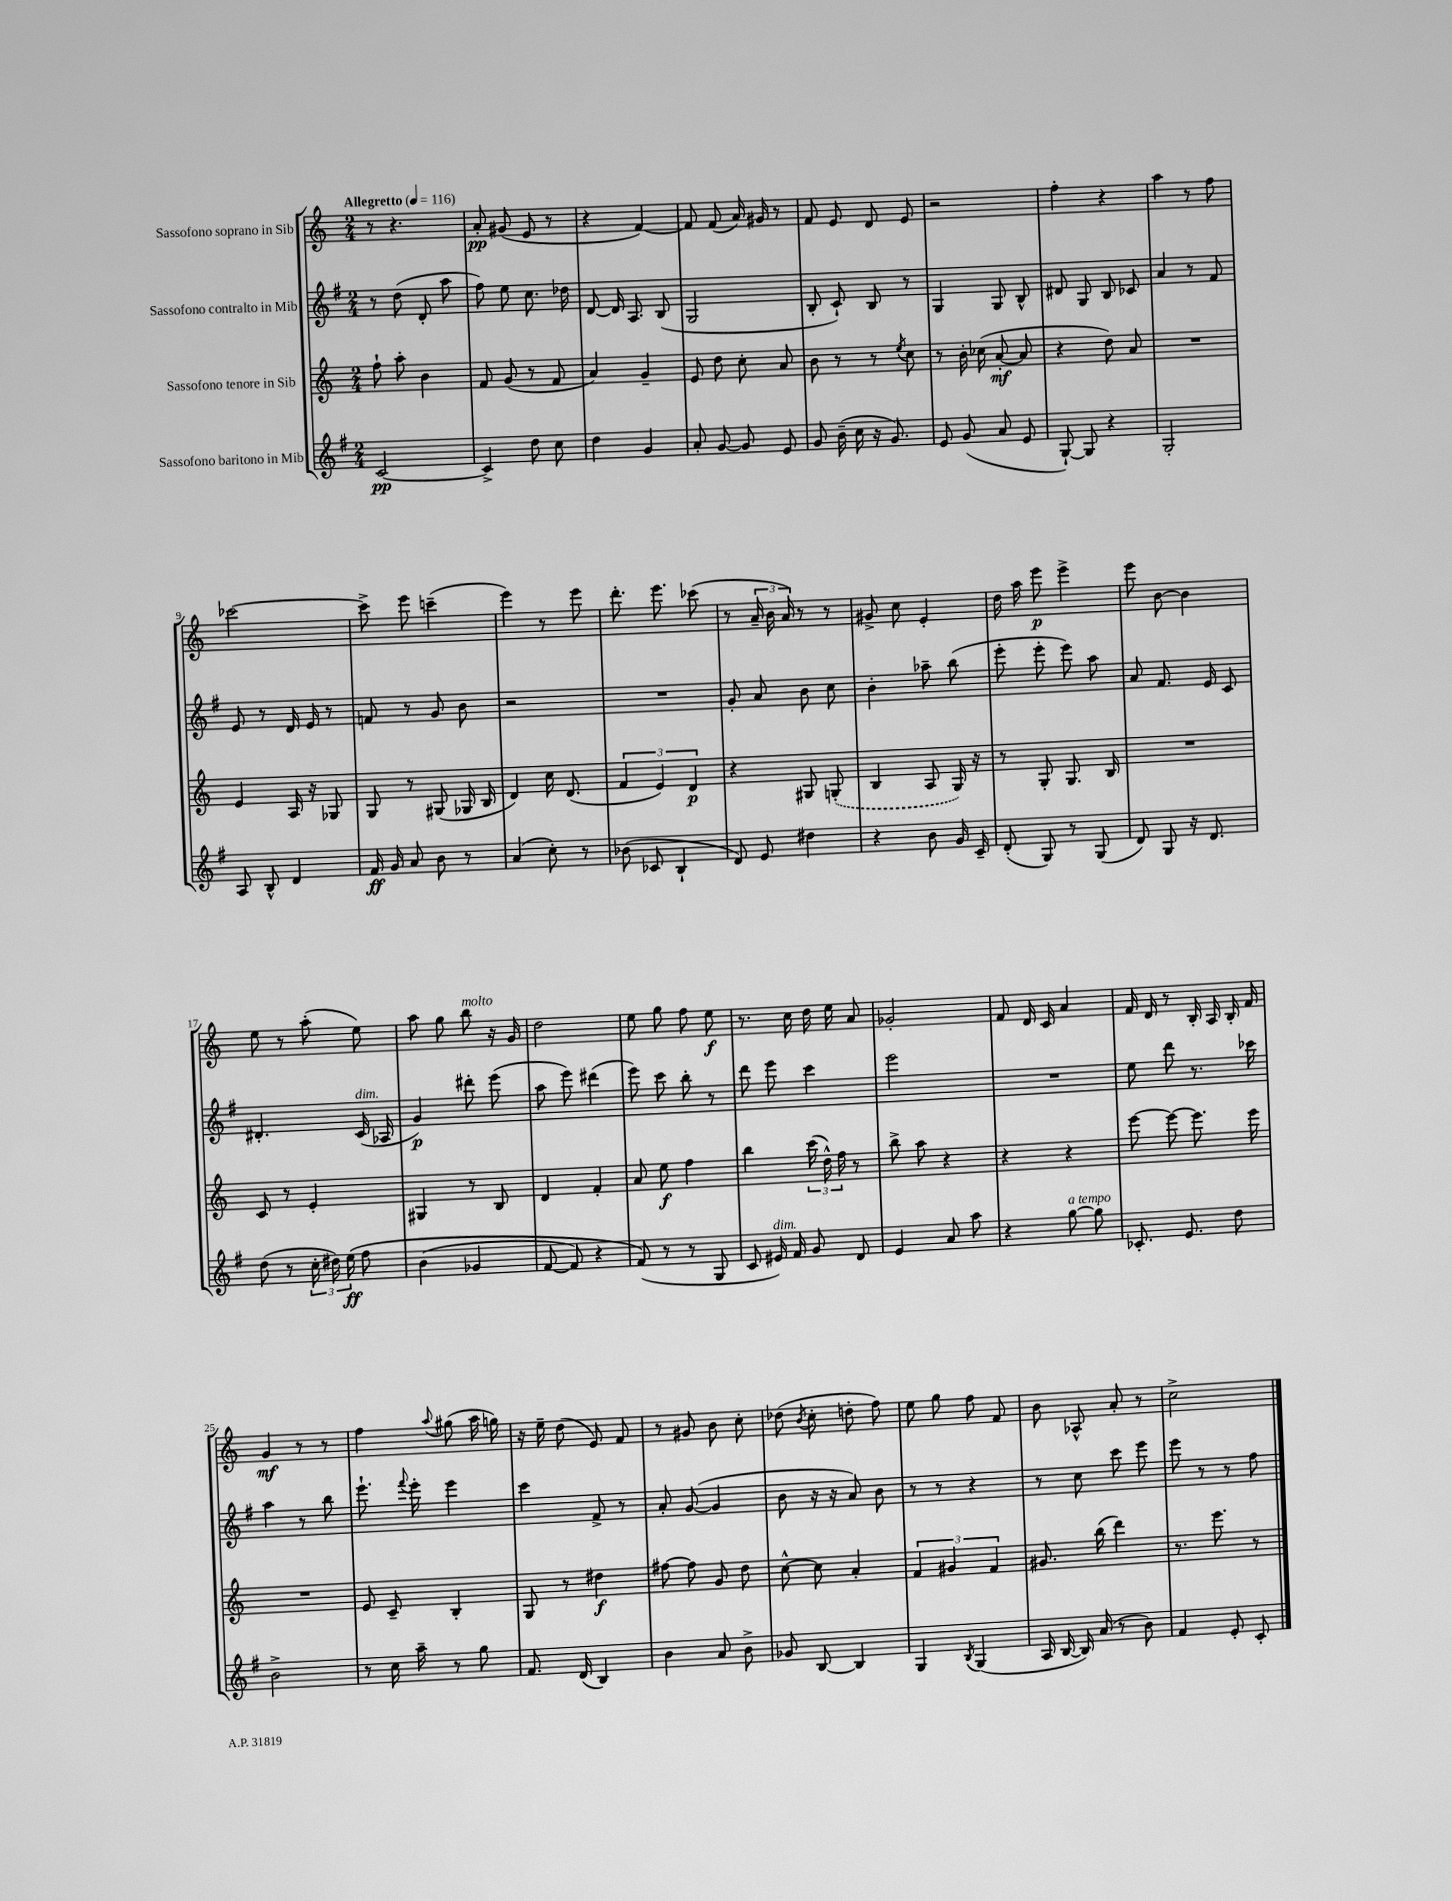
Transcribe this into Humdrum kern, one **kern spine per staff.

**kern	**kern	**kern	**kern
*staff4	*staff3	*staff2	*staff1
*clefG2	*clefG2	*clefG2	*clefG2
*k[f#]	*k[]	*k[f#]	*k[]
*M2/4	*M2/4	*M2/4	*M2/4
*MM116	*MM116	*MM116	*MM116
[2c	8ff`	8r	8r
.	8aa'	(8dd	4.r
.	4b	8d'	.
.	.	8aa	.
=	=	=	=
4c^]	8f	8ff#)	8a'
.	(8g	8ee	(8g#
8dd	8r	8.cc	8e
8cc	8f	.	8r
.	.	16dd-	.
=	=	=	=
4dd	4a)	[8d	4r
.	.	16d]	.
.	.	8.A	.
4g	4g~	.	[4f)
.	.	(8B	.
=	=	=	=
8a'	8e	2G	8f]
[8g	8dd	.	(8f
8g]	8cc'	.	16a)
.	.	.	16g#
8e	8a	.	8r
=	=	=	=
8g	8b	8B'	8f
(16b~	8r	8c`)	8e
16cc	.	.	.
16r	8r	8B	8d
8.g)	.	.	.
.	8qee	.	.
.	8cc	8r	8e
=	=	=	=
8e	8r	4G	2r
(8g	16b'	.	.
.	(16cc-	.	.
8a	[8a'	8G	.
8e	8a]	8B^^	.
=	=	=	=
[8G`)	4r	8d#	4ff'
8G]	.	8G	.
4r	8dd)	8B	4r
.	8a	8c-	.
=	=	=	=
2G'	2r	4a	4aa
.	.	8r	8r
.	.	8f#	8ff
=	=	=	=
8A	4e	8e	[2ccc-
8B^^	.	8r	.
4d	16A	16d	.
.	16r	16e	.
.	8G-	8r	.
=	=	=	=
16f#	8G	8f	8ccc-^]
16g	.	.	.
8a	8r	8r	8eee
8b	(8G#	8g	(4ccc~
8r	16G-	8b	.
.	16B	.	.
=	=	=	=
(4a	4d)	2r	4eee)
8cc')	16cc	.	8r
.	(8.d	.	.
8r	.	.	8eee
=	=	=	=
(8b-	6f	2r	8.ddd'
8c-	.	.	.
.	6e)	.	.
.	.	.	8.eee
4B`	.	.	.
.	6d	.	.
.	.	.	(8ccc-
=	=	=	=
8d)	4r	8g'	8r
8e	.	8a	24a~
.	.	.	24b
.	.	.	24a)
4dd#	8G#	8b	8r
.	(8G'	8cc	8r
=	=	=	=
4r	4B	4b'	8g#^
.	.	.	8cc
8b	8A	8aa-~	4e'
16g	16G)	(8bb	.
16c~	16r	.	.
=	=	=	=
(8d'	8r	8eee'	16dd
.	.	.	16aa
8G)	8G'	8eee'	8eee
8r	8.G	8eee)	4eee^
(8G	.	8aa	.
.	16B	.	.
=	=	=	=
8d)	2r	8a	8eee
8G	.	8.f#	[8b
16r	.	.	4b]
8.d	.	16e	.
.	.	8c	.
=	=	=	=
(8dd	8c	4.d#'	8ee
8r	8r	.	8r
24cc'	4e'	.	(8aa'
24dd#)	.	.	.
&(24ee	.	.	.
8ff#	.	(16c	8ee)
.	.	16A-	.
=	=	=	=
(4b	4G#	4g)	8aa
.	.	.	8gg
4g-	8r	8ddd#'	8bb
.	8B	(8eee	16r
.	.	.	16g
=	=	=	=
[8f#	4d	8aa	2dd
8f#])	.	8eee)	.
4r	4f'	(4ddd#	.
=	=	=	=
(8f#&)	8a	8eee)	8ee
8r	8ee	8ccc	8gg
8r	4ff	8bb'	8ff
8G	.	8r	8ee
=	=	=	=
8c	4bb	8ddd	8.r
16e#)	.	8eee	.
16f#	.	.	16cc
8g	(24ccc	4ccc	16dd
.	24dd^^)	.	.
.	.	.	16ee
.	24ff	.	.
8d	8r	.	8a
=	=	=	=
4e	8bb^	2eee	2g-'
.	8aa	.	.
8a	4r	.	.
8aa	.	.	.
=	=	=	=
4r	4r	2r	8f
.	.	.	16d
.	.	.	16c
[8gg	4r	.	4a
8gg]	.	.	.
=	=	=	=
8.c-'	[8eee	8ee	16f
.	.	.	16d
.	8eee_	8ddd	8r
8.e	.	.	.
.	8.eee]	8.r	16B'
.	.	.	16A
8dd	.	.	16B'
.	16eee	16ccc-	16f
=	=	=	=
2b^	2r	4aa	4g
.	.	8r	8r
.	.	8bb	8r
=	=	=	=
8r	8e	8.eee`	4ff
16cc	8c~	.	.
.	.	8qqfff#	.
16aa~	.	16eee'	.
.	.	.	8qqaa
8r	4B'	4eee	(8gg#
8gg	.	.	16aa
.	.	.	16gg)
=	=	=	=
8.f#	8G	4ccc	16r
.	.	.	16ee~
.	8r	.	(8dd
(16d	.	.	.
4B)	4dd#	8f#^	8e)
.	.	8r	8f
=	=	=	=
4b	[8ff#	8a'	8r
.	8ff#]	([8g	8g#
8a	8g	4g]	8b
8b^	8dd	.	8cc'
=	=	=	=
8g-	[8cc^^	8b	(8dd-
.	.	.	8qb
[8B	8cc]	16r	8cc'
.	.	16r	.
4B]	4a'	8a)	8dd'
.	.	8b	8ff)
=	=	=	=
4G	6f	8r	8ee
.	.	8r	8gg
.	6g#	.	.
8qB	.	.	.
(4G	.	4r	8ff
.	6f	.	.
.	.	.	8f
=	=	=	=
16A	8.g#	8r	8b
[16B	.	.	.
16B])	.	8cc	8A-^^
(16a	(16bb	.	.
8r	4ddd)	8ccc	8a'
8b)	.	8eee	8r
=	=	=	=
4f#	8.r	8eee	2cc^
.	.	8r	.
.	8.eee	.	.
8e'	.	8r	.
8c'	8r	8ff#	.
==	==	==	==
*-	*-	*-	*-
